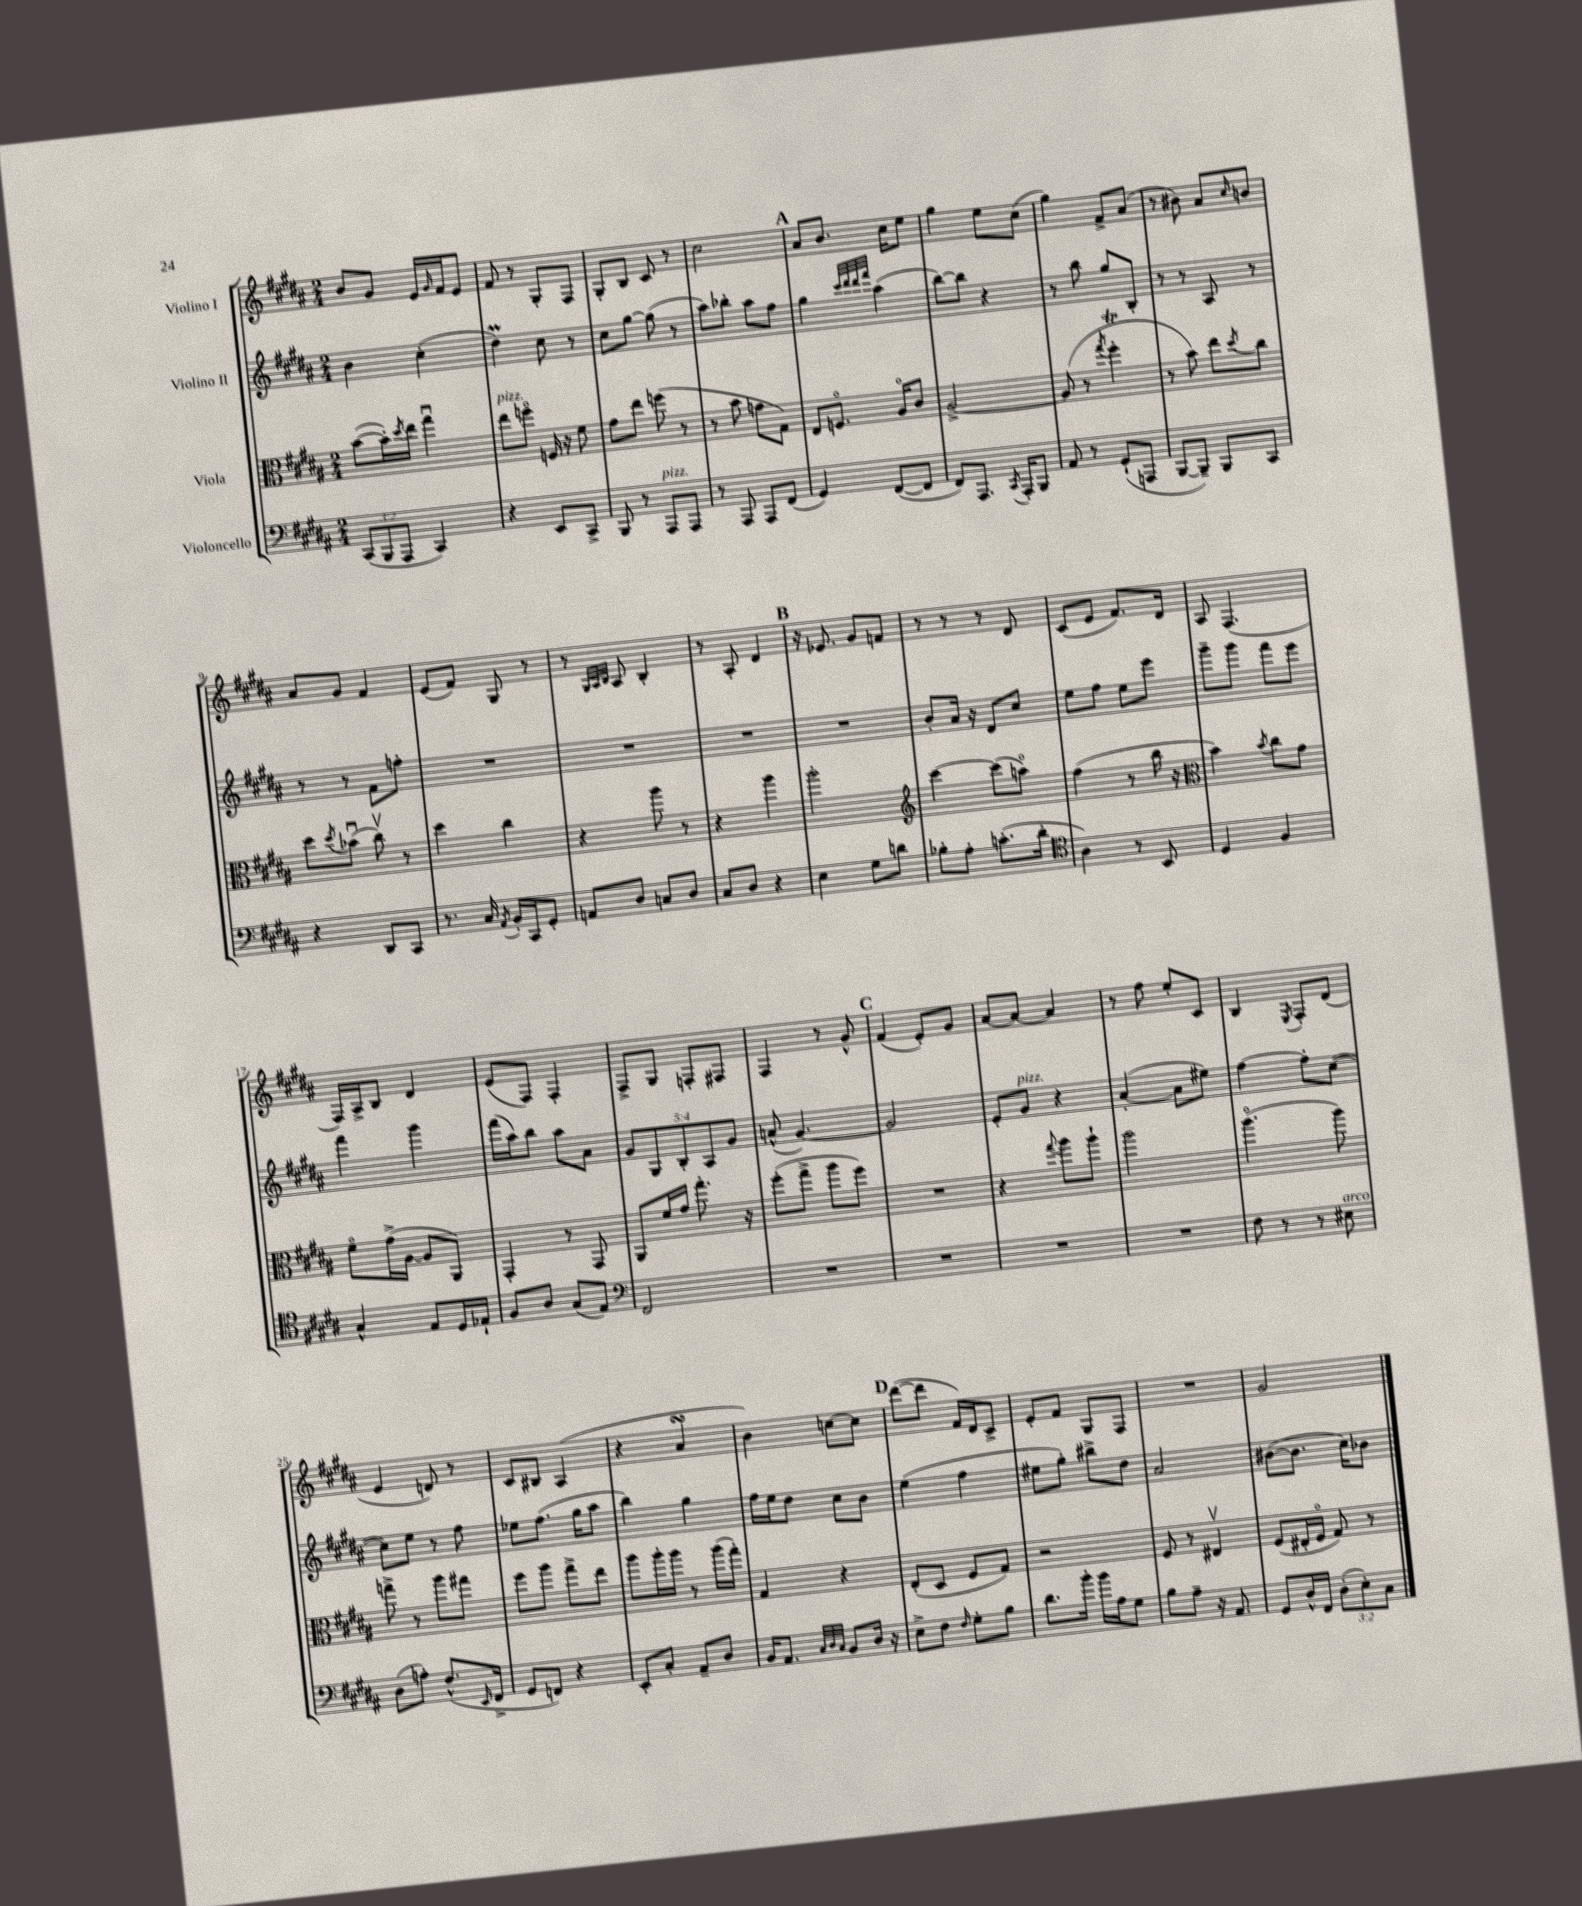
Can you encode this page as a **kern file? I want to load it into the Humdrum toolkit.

**kern	**kern	**kern	**kern
*staff4	*staff3	*staff2	*staff1
*clefF4	*clefC3	*clefG2	*clefG2
*k[f#c#g#d#a#]	*k[f#c#g#d#a#]	*k[f#c#g#d#a#]	*k[f#c#g#d#a#]
*M2/4	*M2/4	*M2/4	*M2/4
(12CC#/L	([8b\L	4b\	8b/L
12BBB/	.	.	.
.	16b'\]L)	.	8g#/J
12AAA#/J	.	.	.
.	8qdd#/	.	.
.	16ee\JJ	.	.
4CC#/)	4gg#u\	(4cc#'\	16e/LL
.	.	.	16qqg#/
.	.	.	16f#/J
.	.	.	8e/J
=	=	=	=
4r	8ee\L	4dd#\)	8f#/
.	8ffo\J	.	8r
8EE/L	16F/	8cc#\	8G#'/L
.	16r	.	.
8CC#^/J	8f#\	8r	8F#/J
=	=	=	=
8BBB/	8g#\L	8cc#\L	8G#'/L
8r	8ee\J	[8gg#\J	8B/J
8AAA#/L	(8ff\	(8gg#\]	8c#/
8AAA#/J	8r	8r	8r
=	=	=	=
8r	8r	8aa#\L)	2cc#\
8AAA#/	8b\	8bb-'\J	.
8AAA#/L	8g\L	8aa#\L	.
(8FF#/J	8G#\J)	8ff#\J	.
=	=	=	=
4GG#/)	8E/L	4gg#\	8a#/L
.	8.Fo/J	.	8.b/J
.	.	32qqccc#/LLL	.
.	.	32qqddd#/	.
.	.	32qqddd#/	.
.	.	32qqfff#/JJJ	.
([8FF#/L	.	(4aa#\	.
.	16A#o/LK	.	16cc#\LK
8FF#/]J	8c#/J	.	8ee\J
=	=	=	=
8FF#/L)	[2A#^/	[8bb\L)	4gg#\
8.AAA#/J	.	8bb\]J	.
.	.	4r	8ee\L
8qCC#/	.	.	.
16AAA#'/LK	.	.	.
8BBB/J	.	.	(8cc#\J
=	=	=	=
8AA#/	(8A#/]	8r	4gg#\)
8r	8r	8bb\	.
.	8qgg#/	.	.
(8GG#`/L	4ff#'\	8gg#/L	8f#^/L
8AAA/J	.	8B'/J	(8a#/J
=	=	=	=
[8BBB/L	8r	8r	8r
8BBB~/]J)	8b\)	8r	8b#\)
8BBB/L	8ee\L	8A#/	8a#/L
.	8qdd#/	.	16qqcc#/
8CC#/J	8cc#\J	8r	8b/J
=	=	=	=
4r	8dd#\L	8r	8a#/L
.	8qdd#/	.	.
.	(8b-u\J	8r	8g#/J
8DD#/L	8cc#v\)	8f#\L	4f#/
8CC#/J	8r	8ff'\J	.
=	=	=	=
8.r	4dd#\	2r	(8e/L
.	.	.	8f#/J)
16C#/	.	.	.
8qAA#/	.	.	.
16BB'/LL	4cc#\	.	8G#/
16CC#/J	.	.	.
8GG#'/J	.	.	8r
=	=	=	=
8AA/L	4r	2r	8r
.	.	.	32qqG#/LLL
.	.	.	32qqA#/
.	.	.	32qqB/JJJ
8D#/J	.	.	8A#/
8C/L	8aa#\	.	4B'/
8D#/J	8r	.	.
=	=	=	=
8C#/L	4r	2r	8r
8D#/J	.	.	8A#'/
4r	4aa#\	.	4d#/
=	=	=	=
4E\	2aa#'\	2r	16r
.	.	.	8.e-/
8G#\L	.	.	8g#/L
8d\J	.	.	8f/J
=	=	=	=
*	*clefG2	*	*
8B-'\L	[4ccc#\	8b'/L	8r
8A#'\J	.	16a#/Jk	8r
.	.	16r	.
(8.c'\L	(8ccc#\]L	8d#/L	8r
.	8aao\J)	8cc#/J	8d#/
16d#'\Jk	.	.	.
=	=	=	=
*clefC4	*	*	*
4A#\)	(4ff#\	8ee\L	(8c#/L
.	.	8ff#\J	8e/J
8r	8r	8ee\L	8.f#/L)
8BB/	16bb\	8eee\J	.
.	16r	.	16d#/Jk
=	=	=	=
*	*clefC3	*	*
4D#/	4b\)	8ggg#~\L	8A#/
.	.	8ggg#\J	(4.F#/
.	8qb/	.	.
4F#/	8cc#\L	8fff#\L	.
.	8g#\J	8eee\J	.
=	=	=	=
4G#^^/	8f#o\L	4fff#\	16F#/LL)
.	.	.	16A#^/J
.	(16g#^\L	.	8B/J
.	[16A#\JJ	.	.
8E/L	8A#/]L	4ggg#\	4d#/
16D#/L	8AA#/J)	.	.
16E-`/JJ	.	.	.
=	=	=	=
8F#/L	4GG#'/	(16fff#\LL	(8e/L
.	.	16aa#\J)	.
8A#/J	.	8bb\J	8F#/J)
(8G#/L	8r	8aa#\L	4F#'/
8E/J)	8GG#/	8a#\J	.
=	=	=	=
*clefF4	*	*	*
2FF#/	8AA#/L	10g#/L	8F#^/L
.	.	10G#/	.
.	16f#/L	.	8G#/J
.	16g#/JJ	.	.
.	.	10B'/	.
.	8.gg#'\	.	8F'/L
.	.	10A#/	.
.	.	.	8F#/J
.	.	10g#/J	.
.	16r	.	.
=	=	=	=
2r	(8ff#'\L	(8a^^/	4F#/
.	8gg#^\J	[4.g#/)	.
.	8aa#\L	.	8r
.	8ff#\J)	.	8g#^^/
=	=	=	=
2r	2r	2g#/]	(4f#/
.	.	.	8e'/L)
.	.	.	8g#/J
=	=	=	=
2r	4r	8e'/L	[8a#/L
.	.	8g#/J	8a#/_J
.	8qqgg#/	.	.
.	8aa#\L	4r	4a#/]
.	8aa#`\J	.	.
=	=	=	=
2r	2aa#\	([4a#'/	8r
.	.	.	8ff#\
.	.	8a#\]L	8ee'/L
.	.	8ee#\J)	8c#/J
=	=	=	=
8F#\	(4.aa#o\	[4ff#\	4B/
8r	.	.	.
.	.	.	8qE/
8r	.	8ff#'\]L	8F#'/L
8E#\	8aa#\)	([8cc#\J	(8d#/J
=	=	=	=
(8D#\L	8gg^\	8cc#\]L)	4e/
8A'\J)	8r	8ee\J	.
(8.F#^^/L	8aa#\L	8r	8d/)
.	8gg#\J	8ff#\	8r
16qqEE/	.	.	.
16FF#^/Jk	.	.	.
=	=	=	=
8GG#/L	8ff#\L	8ee-\L	8c#/L
8FF/J)	8aa#\J	(8.ff#\J	8B#/J
4r	8gg#^\L	.	(4A#/
.	.	16gg#\LK	.
.	8ee\J	8aa#\J	.
=	=	=	=
8EE'/L	8aa#\L	4bb\)	4r
8C#'/J	16aa#'\L	.	.
.	16aa#\JJ	.	.
8AA#~/L	8r	4gg#\	4a#/
8D#/J	(16aa#\LL	.	.
.	16gg#'\JJ)	.	.
=	=	=	=
16BB/LK	4G#/	16ff#\LL	4b\)
8.AA#/J	.	16ee\J	.
.	.	8dd#\J	.
32qqC#/LLL	.	.	.
32qqD#/	.	.	.
32qqC#/JJJ	.	.	.
8BB/L	4r	8cc#\L	[8cc\L
16D#/Jk	.	8b\J	8cc\]J
16r	.	.	.
=	=	=	=
8E^\L	(8E'/L	(4ee\	([8ddd#\L
8F#\J	8D#/J	.	8ddd#\]J
16qqF#/	.	.	.
8G#'\L	8F#/L	4ff#\	16f#/LL)
.	.	.	16d#/J
8B\J	8G#/J)	.	8c#^/J
=	=	=	=
8.d#\L	2r	8ee#\L	8e'/L
.	.	8gg#'\J)	8f#/J
16b'\Jk	.	.	.
16b\LL	.	8bb#^\L	8G#/L
16A#\J	.	.	.
8G#\J	.	8dd#\J	8F#/J
=	=	=	=
8B\L	8F#/	2a#/	2r
8A#~\J	8r	.	.
16r	4E#v/	.	.
8.AA#/	.	.	.
=	=	=	=
8GG#/L	(8F#/L	([8b#\L	2g#/
16D#^^/L	16E#'/L	8.b#\]J	.
16FF#/JJ	16F#o/JJ	.	.
(12D#'\L	8G#/)	.	.
.	.	16cc#\LK)	.
12E'\)	.	.	.
.	8r	8b-\J	.
12C#\J	.	.	.
==	==	==	==
*-	*-	*-	*-
